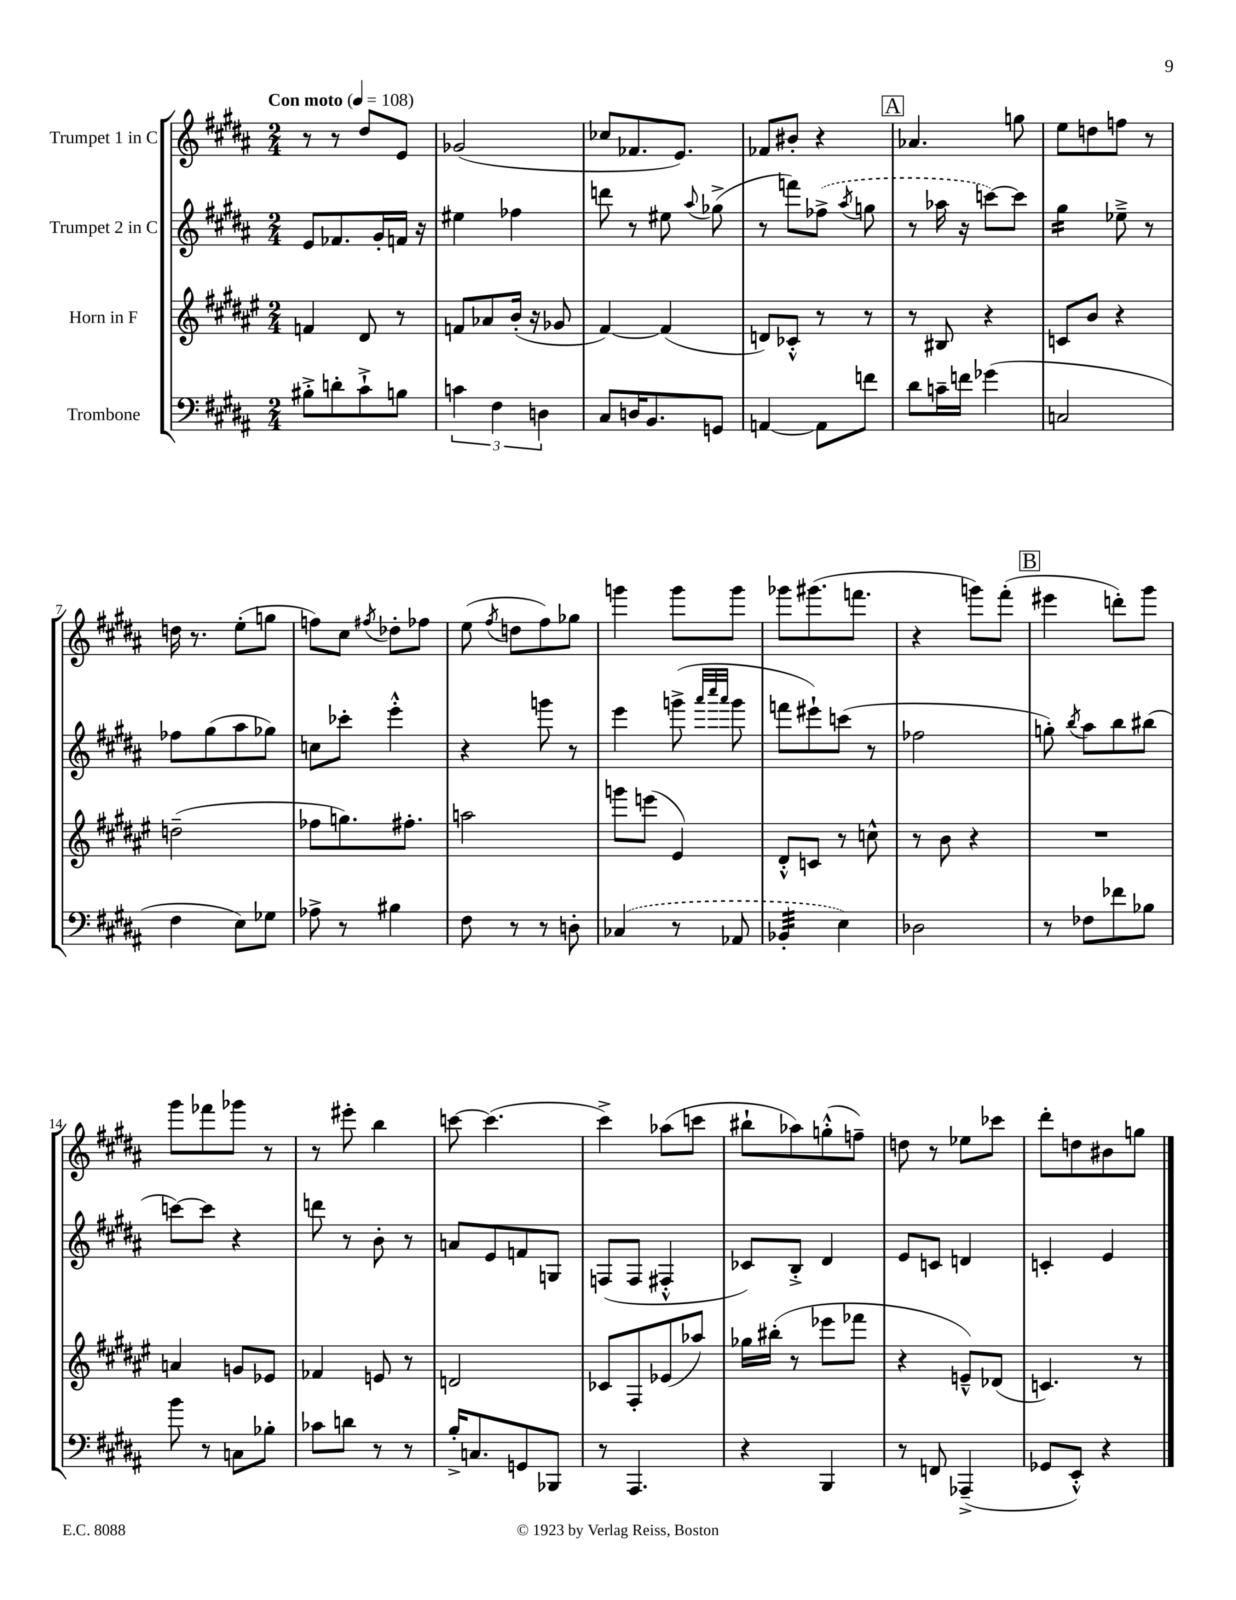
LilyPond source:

<<
\new StaffGroup <<
\new Staff = "s0" \with { instrumentName = "Trumpet 1 in C" } {
    \clef treble \key b \major \numericTimeSignature \time 2/4 \tempo "Con moto" 4 = 108
    \autoBeamOff r8 r8 dis''8[ e'8] |
    ges'2( |
    ces''8[ fes'8. e'8.]) |
    fes'8[ bis'8]-. r4 |
    \mark \markup { \box "A" } aes'4. g''8 |
    e''8[ d''8 f''8] r8 |
    d''16 r8. e''8[-.( g''8] |
    f''8[) cis''8] \acciaccatura { fis''8 } des''8[-. fes''8] |
    e''8( \acciaccatura { fis''8 } d''8[ fis''8) ges''8] |
    g'''4 g'''8[ g'''8] |
    ges'''8[ gis'''8.( f'''8.] |
    r4 g'''8[) fis'''8]-.( |
    \mark \markup { \box "B" } eis'''4 d'''8[-.) gis'''8] |
    gis'''8[ fes'''8 ges'''8] r8 |
    r8 eis'''8-. b''4 |
    c'''8~ c'''4.( |
    cis'''4->) aes''8[( c'''8] |
    bis''8[-! aes''8) g''8-.-^( f''8]--) |
    d''8 r8 ees''8[ ces'''8] |
    dis'''8[-. d''8 bis'8 g''8] \bar "|." |
}
\new Staff = "s1" \with { instrumentName = "Trumpet 2 in C" } {
    \clef treble \key b \major \numericTimeSignature \time 2/4
    \autoBeamOff e'8[ fes'8. gis'16-. f'16] r16 |
    eis''4 fes''4 |
    d'''8 r8 eis''8 \appoggiatura { ais''8 } ges''8->( |
    r8 f'''8[) \once \slurDashed fes''8]->( \acciaccatura { ais''8 } g''8 |
    \mark \markup { \box "A" } r8 aes''16 r16 c'''8[~) c'''8] |
    gis''4:16 ees''8---> r8 |
    fes''8[ gis''8( ais''8 ges''8]) |
    c''8[ ces'''8]-. e'''4-.-^ |
    r4 g'''8 r8 |
    e'''4 g'''8->( \grace { ais'''32[ cis''''32 ais'''32] } g'''8 |
    f'''8[ eis'''8-!) c'''8]( r8 |
    fes''2 |
    \mark \markup { \box "B" } g''8-.) \acciaccatura { b''8 } ais''8[ b''8 bis''8]( |
    c'''8[~) c'''8] r4 |
    d'''8 r8 b'8-. r8 |
    a'8[ e'8 f'8 g8] |
    f8[( f8] fis4-.-^ |
    ces'8[) b8]-.-> dis'4 |
    e'8[ c'8] d'4 |
    c'4-. e'4 \bar "|." |
}
\new Staff = "s2" \with { instrumentName = "Horn in F" } {
    \clef treble \key fis \major \numericTimeSignature \time 2/4
    \autoBeamOff f'4 dis'8 r8 |
    f'8[ aes'8 b'16]-.( r16 ges'8 |
    fis'4~) fis'4( |
    d'8[) ces'8]-.-^ r8 r8 |
    \mark \markup { \box "A" } r8 bis8 r4 |
    c'8[ b'8] r4 |
    d''2--( |
    fes''8[ g''8.) fis''8.]-. |
    a''2 |
    g'''8[ e'''8]( eis'4) |
    dis'8[-.-^ c'8] r8 c''8-^ |
    r8 b'8 r4 |
    \mark \markup { \box "B" } R2 |
    a'4 g'8[ ees'8] |
    fes'4 e'8 r8 |
    d'2 |
    ces'8[ fis8-. ees'8( aes''8]) |
    ges''16[ bis''16]-.( r8 ees'''8[ fes'''8] |
    r4 e'8[---^) des'8]( |
    c'4.) r8 \bar "|." |
}
\new Staff = "s3" \with { instrumentName = "Trombone" } {
    \clef bass \key b \major \numericTimeSignature \time 2/4
    \autoBeamOff bis8[-.-> d'8-. cis'8-!-> b8] |
    \tuplet 3/2 { c'4 fis4 d4 } |
    cis8[ d16 b,8. g,8] |
    a,4~ a,8[ f'8] |
    \mark \markup { \box "A" } dis'8[ c'16-- f'16] ges'4( |
    c2 |
    fis4 e8[) ges8] |
    aes8-> r8 bis4 |
    fis8 r8 r8 d8-. |
    \once \slurDashed ces4( r8 aes,8 |
    bes,4:32-. e4) |
    des2 |
    \mark \markup { \box "B" } r8 fes8[ fes'8 bes8] |
    b'8 r8 c8[ bes8]-. |
    ces'8[ d'8] r8 r8 |
    b16[-.-> c8. g,8 bes,,8] |
    r8 ais,,4. |
    r4 b,,4 |
    r8 f,8 aes,,4--->( |
    ges,8[ e,8]-.-^) r4 \bar "|." |
}
>>
>>
